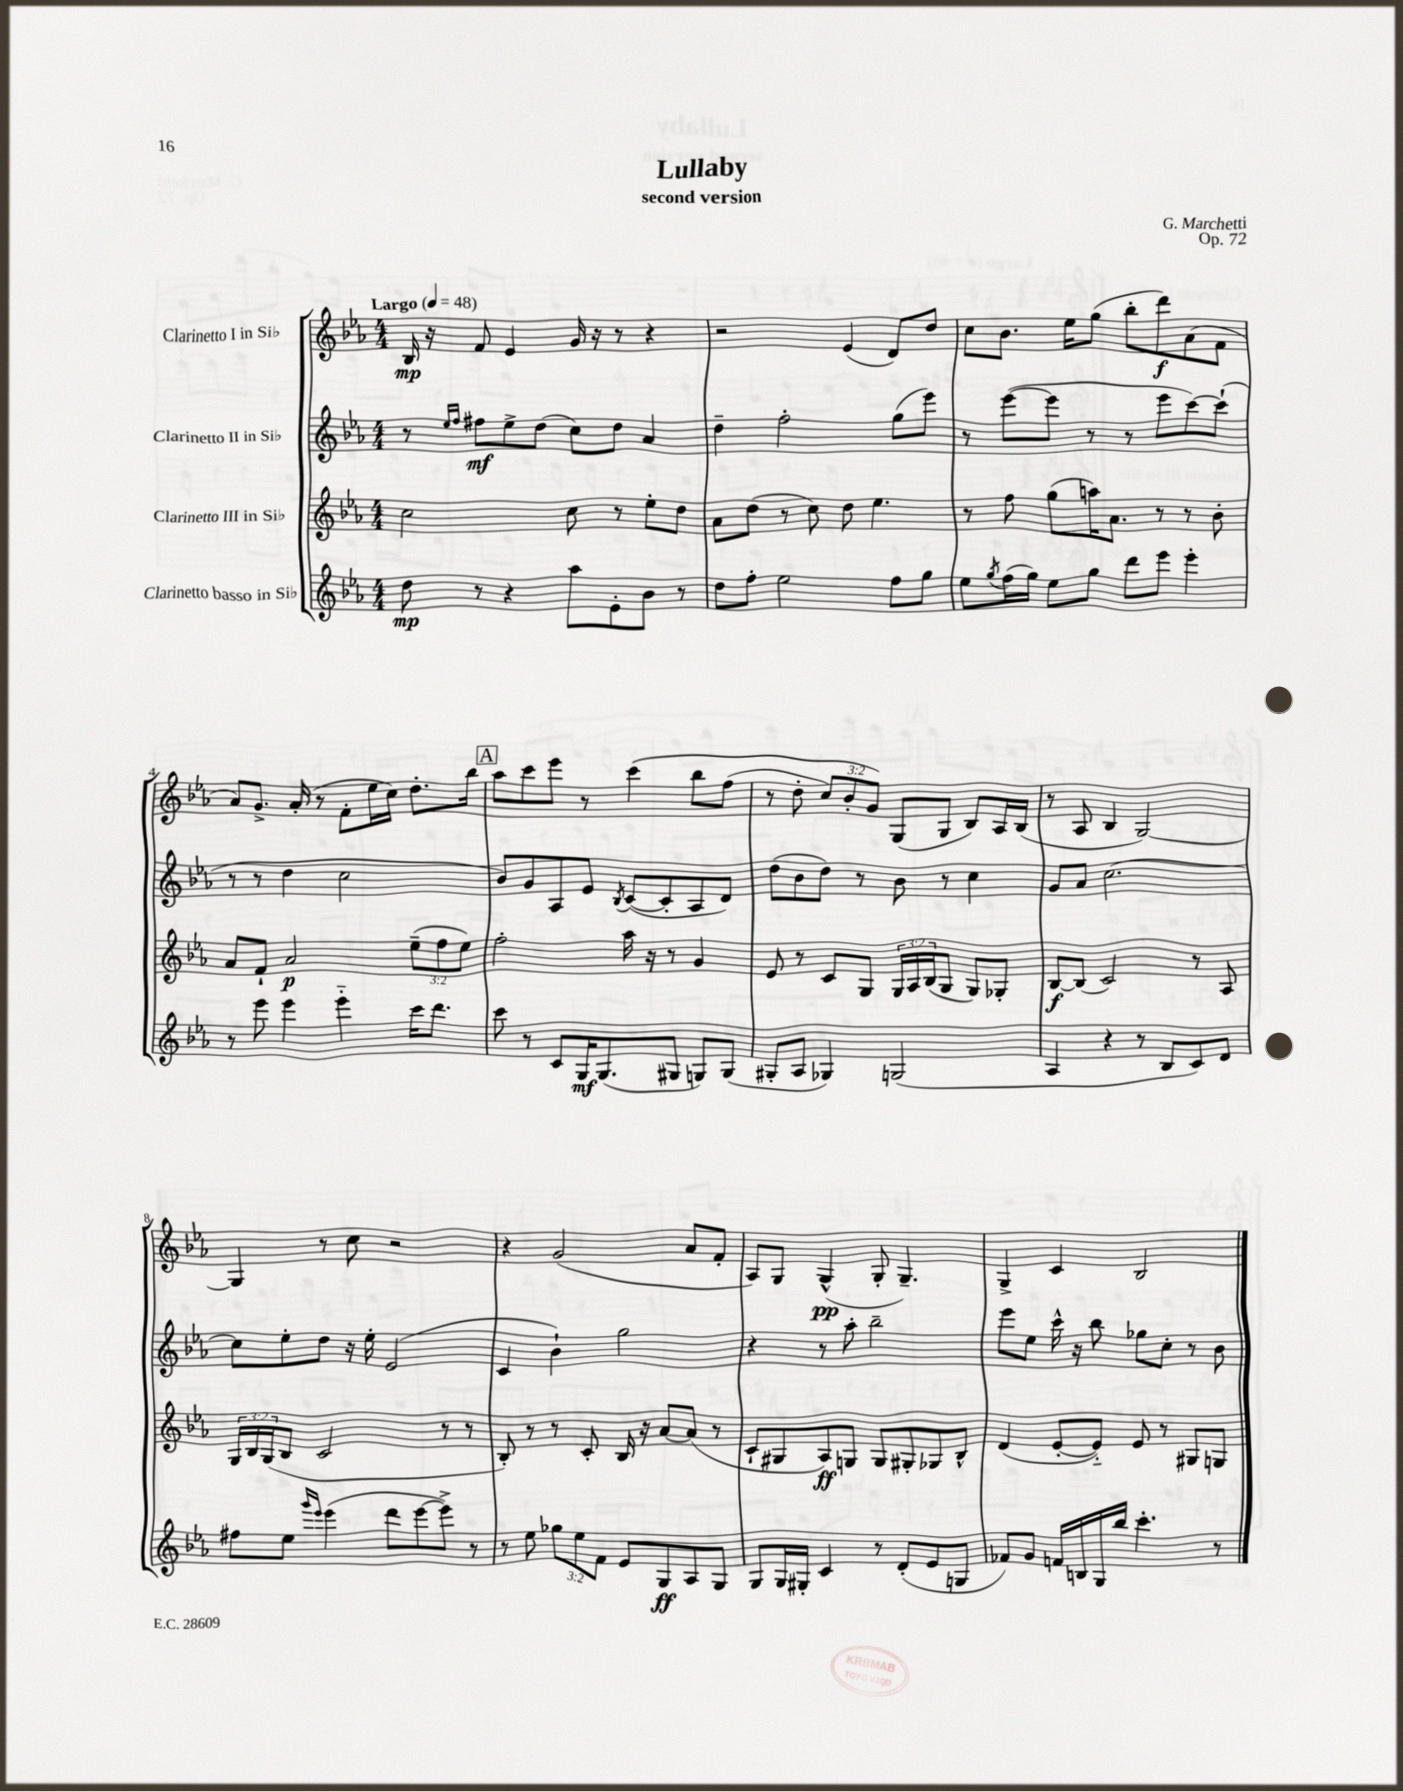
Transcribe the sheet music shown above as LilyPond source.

\header { title = "Lullaby" composer = "G. Marchetti" subtitle = "second version" opus = "Op. 72" }
<<
\new StaffGroup <<
\new Staff = "s0" \with { instrumentName = "Clarinetto I in Sib" } {
    \clef treble \key ees \major \numericTimeSignature \time 4/4 \override Staff.TupletNumber.text = #tuplet-number::calc-fraction-text \tempo "Largo" 4 = 48
    bes16\mp r16 f'8 ees'4 g'16 r16 r8 r4 |
    r2 ees'4( d'8) d''8 |
    c''8 bes'8. ees''16 g''8( bes''8-. d'''8\f) aes'8( f'8 |
    aes'8) g'8.-> aes'16-.( r8 f'8-. ees''16 c''16) d''8.-. bes''16 |
    \mark \markup { \box "A" } aes''8 c'''8 ees'''8 r8 c'''4\( bes''8 f''8( |
    r8 d''8-. \tuplet 3/2 { c''8) bes'8-. g'8\) } g8( g8 bes8) aes16 bes16( |
    r8 aes8 bes4 g2~) |
    g4 r8 c''8 r2 |
    r4 g'2( aes'8 f'8-. |
    aes8) g8 g4-^\pp( g8-. g4.--) |
    g4-> c'4 bes2 \bar "|." |
}
\new Staff = "s1" \with { instrumentName = "Clarinetto II in Sib" } {
    \clef treble \key ees \major \numericTimeSignature \time 4/4
    r8 \grace { ees''16 f''16 } fis''8\mf ees''8-> d''8( c''8) d''8 aes'4 |
    d''4-- f''2-. g''8( ees'''8) |
    r8 ees'''8~( ees'''8 r8 r8 ees'''8 c'''8~) c'''8-!( |
    r8 r8 d''4 c''2 |
    \mark \markup { \box "A" } bes'8) g'8 aes8 ees'8 \acciaccatura { bes8 } c'8~( c'8-. aes8 d'8) |
    d''8( bes'8 d''8) r8 bes'8 r8 c''4 |
    g'8 aes'8 c''2.~ |
    c''8 ees''8-. d''8 r16 ees''16-. ees'2( |
    c'4 bes'4-!) g''2 |
    r4 r8 aes''8-. bes''2-- |
    ees'''8 ees''8 c'''16-^ r16 bes''8 ges''8 c''8-. r8 bes'8 \bar "|." |
}
\new Staff = "s2" \with { instrumentName = "Clarinetto III in Sib" } {
    \clef treble \key ees \major \numericTimeSignature \time 4/4 \override Staff.TupletNumber.text = #tuplet-number::calc-fraction-text
    c''2 c''8 r8 ees''8-. d''8 |
    aes'8 d''8( r8 c''8) d''8 ees''4. |
    r8 f''8 g''8( a''16) aes'8. r8 r8 bes'8-. |
    aes'8 f'8-! aes'2\p \tuplet 3/2 { ees''8--( f''8 ees''8) } |
    \mark \markup { \box "A" } f''2-. aes''16 r16 r8 g'4 |
    ees'8 r8 c'8 g8 \tuplet 3/2 { g16 aes16 bes16( } g8 g8) ges8-. |
    bes8~\f bes8( c'2) r8 aes8 |
    \tuplet 3/2 { g16 bes16 g16( } bes8 c'2 r8 r8 |
    bes8-.) r8 r8 c'8-. bes16 r16 aes'8~ aes'8( r8 |
    c'8-! gis8 aes8\ff) g8 g8 gis8-. ges8 bes8-^ |
    d'4( ees'8~-. ees'8-_) ees'8 r8 gis8 g8 \bar "|." |
}
\new Staff = "s3" \with { instrumentName = "Clarinetto basso in Sib" } {
    \clef treble \key ees \major \numericTimeSignature \time 4/4 \override Staff.TupletNumber.text = #tuplet-number::calc-fraction-text
    d''8\mp r8 r4 aes''8 ees'8-. bes'8 r8 |
    d''8 f''8-. ees''2 f''8 g''8 |
    ees''8 \acciaccatura { g''8 } f''16( g''16) ees''8 g''8 d'''8 ees'''8 ees'''4-. |
    r8 ees'''8 ees'''4 ees'''4-_ c'''16 d'''8. |
    \mark \markup { \box "A" } c'''8 r8 c'8 g16\mf g8.( gis8 g8) g8( |
    gis8-. aes8 ges4) g2( |
    aes4 r4 r8 bes8 c'8) d'8 |
    fis''8 ees''8 \grace { g'''16 ees'''16 } ees'''4( d'''8 ees'''8~ ees'''8->) r8 |
    r8 ees''8 \tuplet 3/2 { ges''8 ees''8 f'8 } ees'8 g8\ff aes8 g8 |
    g8 g16 gis16-. c'4 r8 d'8-.( ees'8 g8 |
    fes'8) g'8 f'16 b16 g16 bes''16 c'''4.-. r8 \bar "|." |
}
>>
>>
